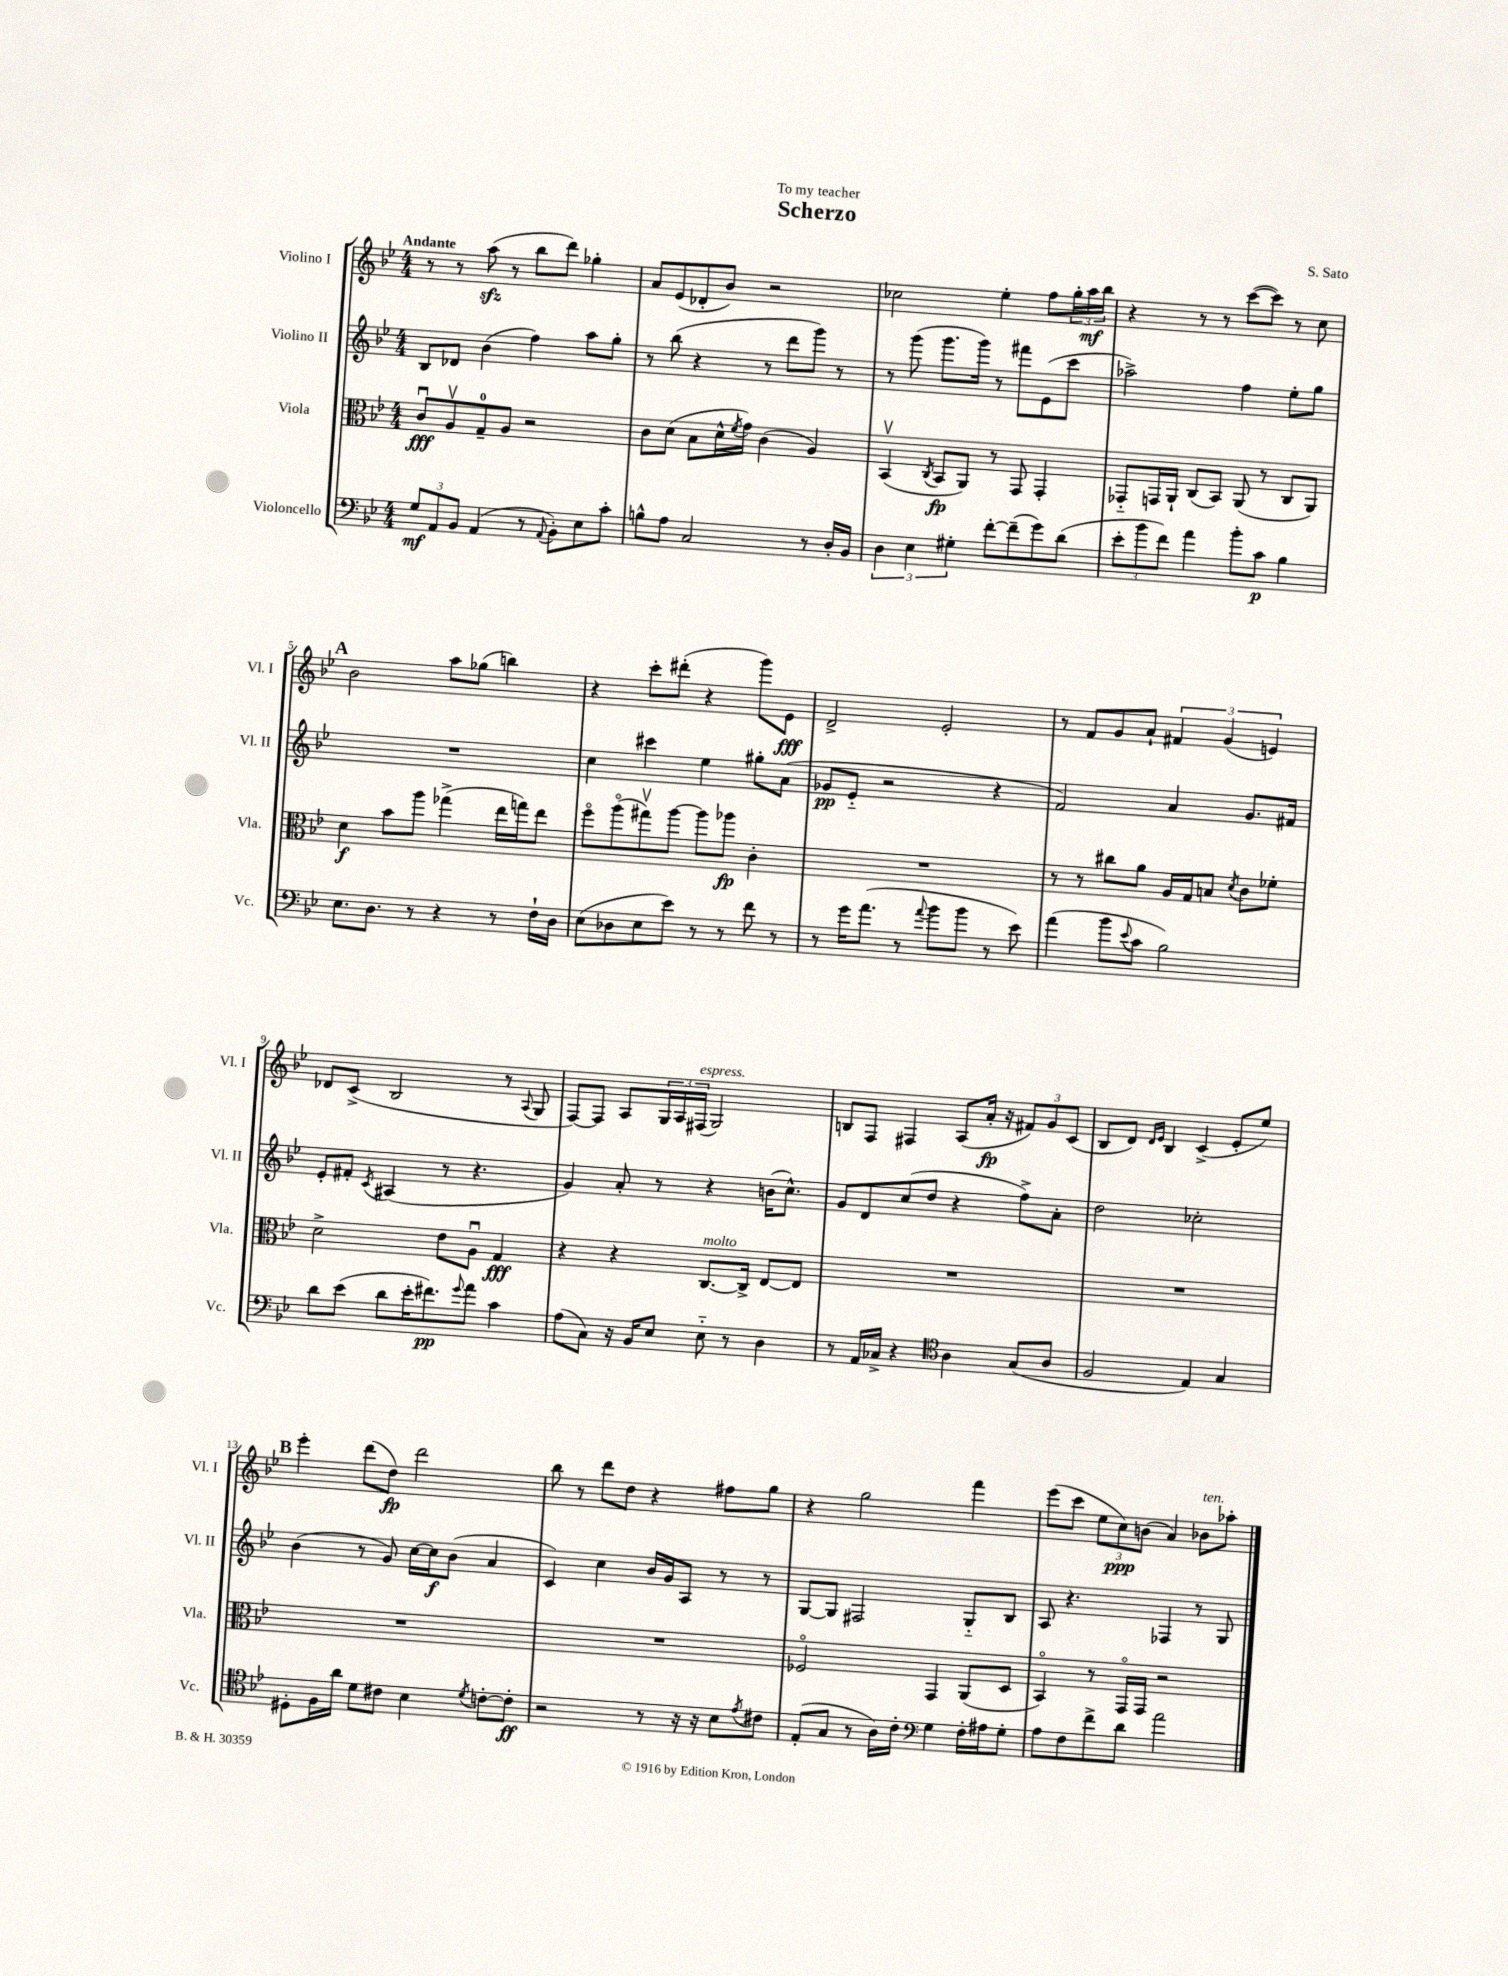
\header { title = "Scherzo" composer = "S. Sato" dedication = "To my teacher" }
<<
\new StaffGroup <<
\new Staff = "s0" \with { instrumentName = "Violino I" shortInstrumentName = "Vl. I" } {
    \clef treble \key bes \major \numericTimeSignature \time 4/4 \tempo "Andante"
    r8 r8 a''8\sfz( r8 bes''8 d'''8) ges''4-. |
    a'8 ees'8( des'8-. bes'8) r2 |
    ces''2 ees''4-. f''8 \tuplet 3/2 { g''16-. a''16\mf bes''16 } |
    r4 r8 r8 c'''8~( c'''8) r8 c''8 |
    \mark \markup { \bold "A" } bes'2 a''8 ges''8( b''4) |
    r4 c'''8-. dis'''8-.( r4 g'''8) ees'8\fff |
    d'2-> ees'2-. |
    r8 f'8 g'8 a'8-! \tuplet 3/2 { fis'4 g'4( e'4) } |
    des'8 c'8->( bes2 r8 \appoggiatura { a8 } g8 |
    f8~) f8 a8 \tuplet 3/2 { g16 a16 fis16^\markup { \italic "espress." }( } g2) |
    b8 f8 fis4 a8( a'16-.\fp r16 \tuplet 3/2 { fis'8) g'8 c'8( } |
    bes8 d'8) \grace { d'16 ees'16 } bes4 c'4->( ees'8-. ees''8) |
    \mark \markup { \bold "B" } ees'''4-. d'''8( d''8\fp) d'''2 |
    bes''8 r8 d'''8 d''8 r4 fis''8 g''8 |
    r4 g''2 f'''4 |
    ees'''8( c'''8 \tuplet 3/2 { ees''8 c''8\ppp) b'8( } a'4) bes'8^\markup { \italic "ten." } aes''8-. \bar "|." |
}
\new Staff = "s1" \with { instrumentName = "Violino II" shortInstrumentName = "Vl. II" } {
    \clef treble \key bes \major \numericTimeSignature \time 4/4
    bes8 des'8 bes'4( f''4) a''8 g''8-. |
    r8 bes''8( r4 r8 d'''8 g'''8) r8 |
    r8 g'''8( g'''8. g'''16) r8 fis'''8 ees'8( c'''8 |
    aes''2->) f''4 ees''8-. g''8 |
    \mark \markup { \bold "A" } R1 |
    c''4 cis'''4 ees''4 gis''8-. a'8( |
    ges'8\pp ees'8-_ r2 r4 |
    f'2) a'4 g'8. fis'16 |
    ees'8-. fis'8-. \acciaccatura { c'8 } ais4( r8 r4. |
    g'4) a'8-. r8 r4 b'16( c''8.-^) |
    g'8 d'8 c''8( d''8 r4 f''8->) a'8-. |
    d''2 ces''2-. |
    \mark \markup { \bold "B" } bes'4( r8 g'8) c''16~ c''16\f bes'8( a'4 |
    c'4) c''4 bes'16 g'16 a8 r8 r8 |
    g8~ g8 fis2 g8-_ bes8 |
    a8 r4. fes4 r8 g8 \bar "|." |
}
\new Staff = "s2" \with { instrumentName = "Viola" shortInstrumentName = "Vla." } {
    \clef alto \key bes \major \numericTimeSignature \time 4/4
    c'8\downbow\fff a8\upbow g8-0-- a8 r2 |
    c'8 d'8( bes8 d'16-^ \acciaccatura { f'8 } g'16) c'4( a4) |
    bes,4\upbow( \acciaccatura { c8 } bes,8\fp a,8) r8 g,8 g,4-. |
    ges,8-_ g,16 a,16-! c8( bes,8) a,8( r8 c8 a,8) |
    \mark \markup { \bold "A" } d'4\f bes'8 a''8 ges''4->( ees''16 g''16) ees''8 |
    f''8\flageolet a''8\flageolet( gis''8\upbow) a''8~ a''8 aes''8\fp c'4-. |
    R1 |
    r8 r8 cis''8 a'8 a16 g16 b8 \acciaccatura { d'8 } c'8 fes'8-. |
    d'2-> ees'8 a8\downbow g4\fff |
    r4 r4 c8.~^\markup { \italic "molto" } c16-> ees8~ ees8 |
    R1 |
    R1 |
    \mark \markup { \bold "B" } R1 |
    R1 |
    fes2\flageolet g,4 a,8( d8 |
    bes,4\flageolet) r8 g,16\flageolet g,16 r2 \bar "|." |
}
\new Staff = "s3" \with { instrumentName = "Violoncello" shortInstrumentName = "Vc." } {
    \clef bass \key bes \major \numericTimeSignature \time 4/4
    \tuplet 3/2 { g8\mf a,8 bes,8 } a,4( r8 \appoggiatura { a,8 } bes,8-.) ees8 c'8-. |
    b8-^ a8 c2 r8 d16-. bes,16 |
    \tuplet 3/2 { d4 ees4 gis4-. } f'8~-. f'8--( g'8) d'8( |
    \tuplet 3/2 { ees'8-. bes'8 f'8) } a'4 bes'8-. c'8\p bes4 |
    \mark \markup { \bold "A" } ees8. d8. r8 r4 r8 f16-! d16 |
    ees8( des8 ees8 ees'8) r8 r8 f'8 r8 |
    r8 g'16 a'8.( r8 \appoggiatura { a'8 } bes'8 bes'8 r8 ees'8) |
    a'4( bes'8 \appoggiatura { ees'8 } c'8 bes2) |
    d'8 ees'8( d'8 ees'16-. fis'8.\pp) \appoggiatura { g'8 } a'8 c'4 |
    a8( c8) r16 bes,16 ees8 ees8-_ r8 d4 |
    r8 a,16 ces16-> r4 \clef tenor a4 g8( a8 |
    f2 ees4) g4 |
    \mark \markup { \bold "B" } dis8-. f16 a'16 d'8 cis'8 bes4 \acciaccatura { d'8 } c'8~-. c'8-.\ff |
    r2 r8 r16 r16 bes8 \acciaccatura { ees'8 } cis'8 |
    ees8-.( g8 r8 a16) c'16-. \clef bass g4 f16-. ais16 g8-. |
    a8 f8 f'8-> d'8 a'2 \bar "|." |
}
>>
>>
